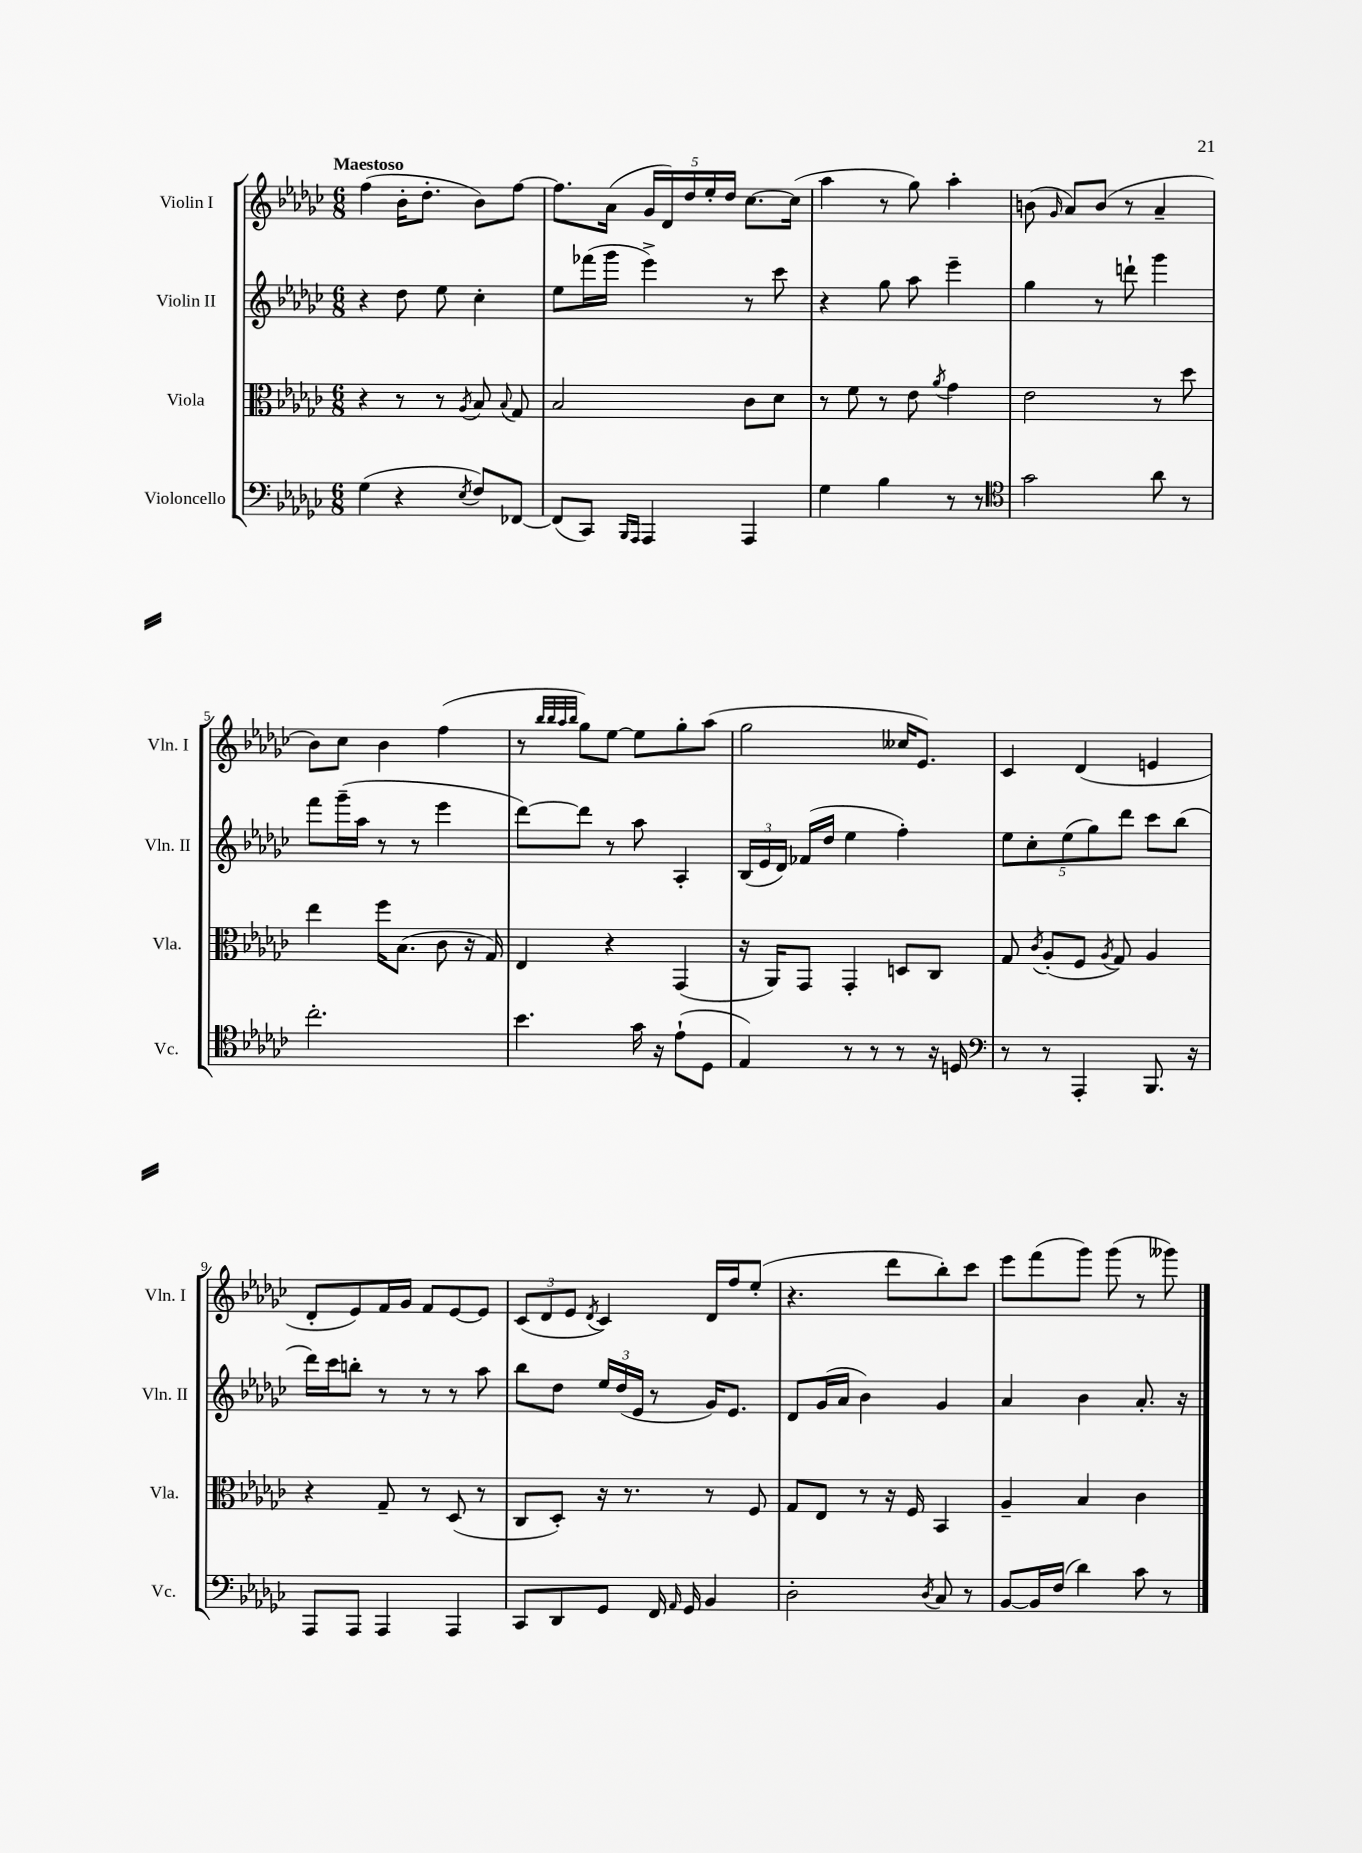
<<
\new StaffGroup <<
\new Staff = "s0" \with { instrumentName = "Violin I" shortInstrumentName = "Vln. I" } {
    \clef treble \key ges \major \numericTimeSignature \time 6/8 \tempo "Maestoso"
    \autoBeamOff f''4( bes'16[-. des''8.]-. bes'8[) f''8]~ |
    f''8.[ aes'16]( \tuplet 5/4 { ges'16[ des'16) des''16 ees''16-. des''16] } ces''8.[~ ces''16]( |
    aes''4 r8 ges''8) aes''4-. |
    b'8( \grace { ges'16 } aes'8[) b'8]( r8 aes'4-- |
    bes'8[) ces''8] bes'4 f''4( |
    r8 \grace { bes''32[ bes''32 aes''32 bes''32] } ges''8[) ees''8]~ ees''8[ ges''8-. aes''8]( |
    ges''2 ceses''16[ ees'8.]) |
    ces'4 des'4( e'4 |
    des'8[-. ees'8) f'16 ges'16] f'8[ ees'8~ ees'8] |
    \tuplet 3/2 { ces'8[( des'8 ees'8] } \acciaccatura { des'8 } ces'4) des'16[ f''16 ees''8]-.( |
    r4. des'''8[ bes''8-.) ces'''8] |
    ees'''8[ f'''8( ges'''8]) ges'''8( r8 geses'''8) \bar "|." |
}
\new Staff = "s1" \with { instrumentName = "Violin II" shortInstrumentName = "Vln. II" } {
    \clef treble \key ges \major \numericTimeSignature \time 6/8
    \autoBeamOff r4 des''8 ees''8 ces''4-. |
    ees''8[ fes'''16( ges'''16] ees'''4->) r8 ces'''8 |
    r4 ges''8 aes''8 ees'''4-- |
    ges''4 r8 d'''8-! ges'''4 |
    f'''8[ ges'''16--( aes''16] r8 r8 ees'''4 |
    des'''8[~) des'''8] r8 aes''8 aes4-. |
    \tuplet 3/2 { bes16[( ees'16 des'16]) } fes'16[( des''16] ees''4 f''4-.) |
    \tuplet 5/4 { ees''8[ ces''8-. ees''8( ges''8) des'''8] } ces'''8[ bes''8]( |
    des'''16[) ces'''16 b''8]-. r8 r8 r8 aes''8 |
    bes''8[ des''8] \tuplet 3/2 { ees''16[ des''16( ees'16] } r8 ges'16[) ees'8.] |
    des'8[ ges'16( aes'16] bes'4) ges'4 |
    aes'4 bes'4 aes'8.-. r16 \bar "|." |
}
\new Staff = "s2" \with { instrumentName = "Viola" shortInstrumentName = "Vla." } {
    \clef alto \key ges \major \numericTimeSignature \time 6/8
    \autoBeamOff r4 r8 r8 \acciaccatura { aes8 } bes8 \appoggiatura { bes8 } ges8 |
    bes2 ces'8[ des'8] |
    r8 f'8 r8 ees'8 \acciaccatura { aes'8 } ges'4 |
    ees'2 r8 des''8 |
    ees''4 f''16[ bes8.]( ces'8 r16 ges16) |
    ees4 r4 ges,4( |
    r16 aes,16[) ges,8] ges,4-. d8[ ces8] |
    ges8 \acciaccatura { ces'8 } aes8[-.( f8] \acciaccatura { aes8 } ges8) aes4 |
    r4 ges8-- r8 des8( r8 |
    ces8[ des8]-.) r16 r8. r8 f8 |
    ges8[ ees8] r8 r16 f16 bes,4 |
    aes4-- bes4 ces'4 \bar "|." |
}
\new Staff = "s3" \with { instrumentName = "Violoncello" shortInstrumentName = "Vc." } {
    \clef bass \key ges \major \numericTimeSignature \time 6/8
    \autoBeamOff ges4( r4 \acciaccatura { ees8 } f8[) fes,8]~ |
    fes,8[( ces,8]) \grace { bes,,16[ aes,,16] } aes,,4 aes,,4 |
    ges4 bes4 r8 r8 |
    \clef tenor ges'2 aes'8 r8 |
    ces''2.-. |
    bes'4. ges'16 r16 ees'8[-!( des8] |
    ees4) r8 r8 r8 r16 d16 |
    \clef bass r8 r8 aes,,4-. bes,,8. r16 |
    aes,,8[ aes,,8] aes,,4 aes,,4 |
    ces,8[ des,8 ges,8] f,16 \grace { aes,16 } ges,16 bes,4 |
    des2-. \acciaccatura { des8 } ces8 r8 |
    bes,8[~ bes,16 f16]( des'4) ces'8 r8 \bar "|." |
}
>>
>>
